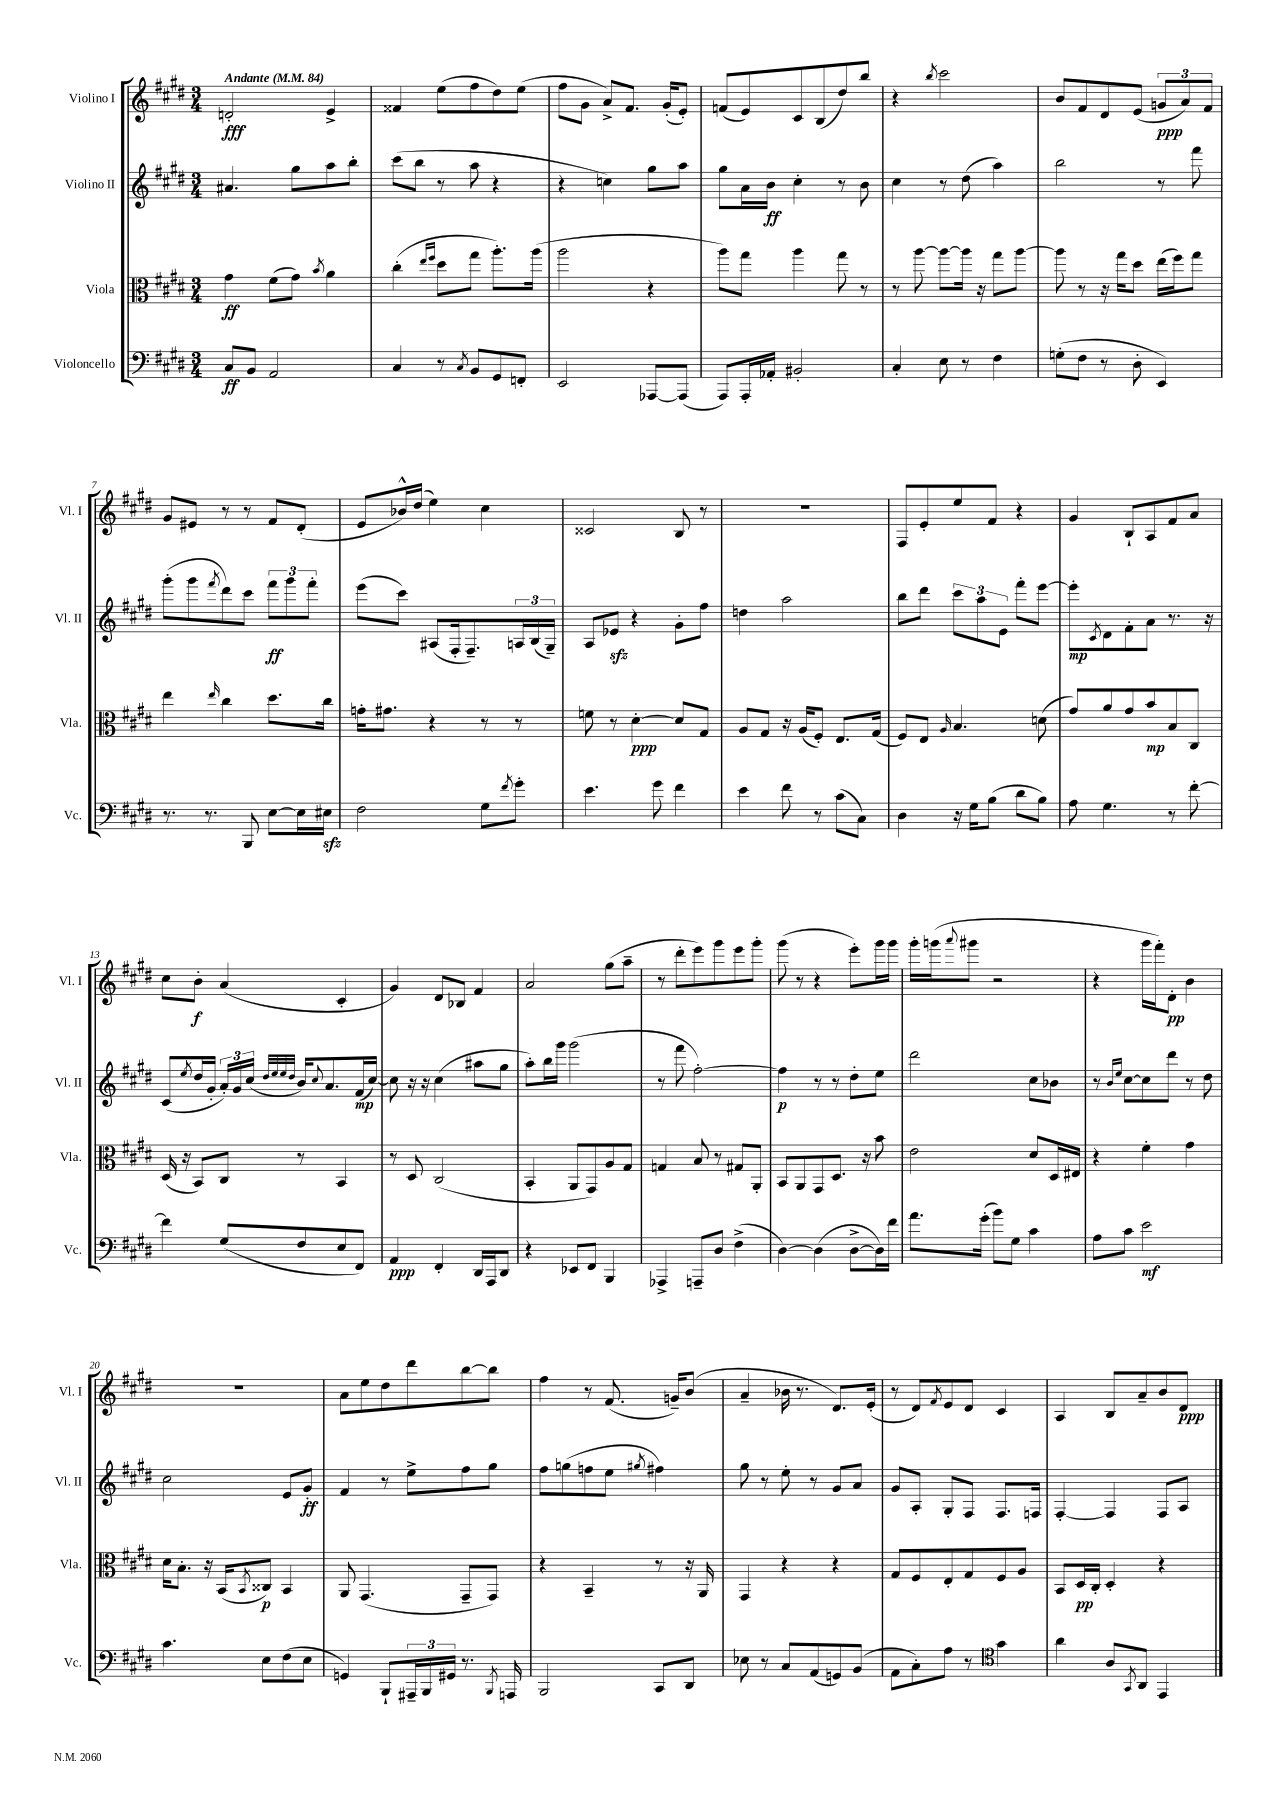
<<
\new StaffGroup <<
\new Staff = "s0" \with { instrumentName = "Violino I" shortInstrumentName = "Vl. I" } {
    \clef treble \key e \major \numericTimeSignature \time 3/4 \tempo "Andante" 4 = 84
    d'2-.\fff e'4-> |
    fisis'4 e''8( fis''8 dis''8) e''8( |
    fis''8 gis'8 a'8->) fis'8. gis'16-.( e'8-.) |
    f'8( e'8) cis'8 b8( dis''8) b''8 |
    r4 \acciaccatura { b''8 } cis'''2 |
    b'8 fis'8 dis'8 e'8( \tuplet 3/2 { g'8\ppp a'8) fis'8 } |
    gis'8 eis'8 r8 r8 fis'8 dis'8-.( |
    e'8 bes'16-^) dis''16( e''4) cis''4 |
    cisis'2 b8 r8 |
    R2. |
    fis8 e'8-. e''8 fis'8 r4 |
    gis'4 b8-! a8 fis'8 a'8 |
    cis''8 b'8-.\f a'4( cis'4-. |
    gis'4) dis'8 bes8 fis'4 |
    a'2 gis''8( a''8-- |
    r8 dis'''8-. e'''8) gis'''8 e'''8 gis'''8-. |
    gis'''8( r8 r4 e'''8-.) gis'''16 gis'''16 |
    gis'''16-. g'''16( \appoggiatura { a'''8 } gis'''8 r2 |
    r4 gis'''16 fis'''16-.) dis'8-.\pp b'4 |
    R2. |
    a'8 e''8 dis''8 dis'''8 b''8~ b''8 |
    fis''4 r8 fis'8.( g'16--) b'8( |
    a'4-- bes'16 r8. dis'8.) e'16-.( |
    r8 dis'8) \acciaccatura { fis'8 } e'8 dis'8 cis'4 |
    a4 b8 a'8-- b'8 dis'8\ppp \bar "|." |
}
\new Staff = "s1" \with { instrumentName = "Violino II" shortInstrumentName = "Vl. II" } {
    \clef treble \key e \major \numericTimeSignature \time 3/4
    ais'4. gis''8 a''8 b''8-. |
    cis'''8( b''8 r8 a''8 r4 |
    r4 c''4) gis''8 a''8 |
    gis''8 a'16 b'16\ff cis''4-. r8 b'8 |
    cis''4 r8 dis''8( a''4) |
    b''2 r8 fis'''8 |
    gis'''8-.( gis'''8 \acciaccatura { fis'''8 } dis'''8) cis'''8 \tuplet 3/2 { fis'''8\ff gis'''8 fis'''8-. } |
    e'''8( cis'''8) ais8( fis16-. fis8.--) \tuplet 3/2 { a16 b16( gis16--) } |
    a8 ees'8\sfz r4 gis'8-. fis''8 |
    d''4 a''2 |
    b''8 dis'''8 \tuplet 3/2 { cis'''8 a''8 e'8 } fis'''8-. e'''8~ |
    e'''8-.\mp \acciaccatura { cis'8 } dis'8 fis'8-. a'8 r8. r16 |
    cis'8( \acciaccatura { e''8 } dis''16 gis'16-. \tuplet 3/2 { a'16-.) gis'16 cis''16( } \grace { dis''32 e''32 e''32 dis''32 } b'16) \appoggiatura { cis''8 } a'8. fis'16\mp( cis''16~) |
    cis''8 r16 r16 cis''4( ais''8 gis''8 |
    a''8-.) b''16 gis'''16 gis'''2( |
    r8 fis'''8 fis''2~-.) |
    fis''4\p r8 r8 dis''8-. e''8 |
    dis'''2 cis''8 bes'8 |
    r8 \grace { b'16 e''16 } cis''8~ cis''8 dis'''8 r8 dis''8 |
    cis''2 e'8 gis'8-.\ff |
    fis'4 r8 e''8-> fis''8 gis''8 |
    fis''8 g''8( f''8 e''8 \acciaccatura { gis''8 } fis''4) |
    gis''8 r8 e''8-. r8 gis'8 a'8 |
    gis'8 a8-. gis8-. fis8 fis8. f16 |
    fis4~-. fis4 fis8 a8 \bar "|." |
}
\new Staff = "s2" \with { instrumentName = "Viola" shortInstrumentName = "Vla." } {
    \clef alto \key e \major \numericTimeSignature \time 3/4
    gis'4\ff fis'8( gis'8) \acciaccatura { b'8 } a'4 |
    cis''4-.( \grace { e''16 fis''16 } dis''8 gis''8 a''8.-.) a''16( |
    a''2 r4 |
    a''8) gis''8 a''4 gis''8 r8 |
    r8 a''8~ a''8~ a''16 r16 gis''8 a''8~ |
    a''8 r8 r16 gis''16 dis''8 e''16( fis''16) gis''8 |
    e''4 \grace { e''16 } cis''4 dis''8. cis''16 |
    g'16-. gis'8. r4 r8 r8 |
    f'8 r8 dis'4~-.\ppp dis'8 gis8 |
    a8 gis8 r16 a16( fis8-.) e8. gis16( |
    fis8) e8 \grace { a16 } b4. d'8( |
    gis'8) a'8 gis'8 b'8\mp b8 cis8 |
    dis16( r16 b,8) cis8 r8 b,4 |
    r8 dis8 cis2( |
    b,4-. a,8 gis,8) a8 gis8 |
    g4 b8 r8 gis8 a,8-. |
    b,8 a,8 gis,8 dis8. r16 b'8 |
    e'2 dis'8 dis16 eis16 |
    r4 fis'4-. gis'4 |
    dis'16 b8.-. r16 b,16( \acciaccatura { b,8 } cisis8\p) b,4 |
    a,8 gis,4.( gis,8-- gis,8) |
    r4 b,4-- r8 r16 a,16 |
    gis,4 r4 r4 |
    gis8 fis8 e8-. gis8 fis8 a8 |
    b,8 dis16\pp cis16-. dis4-. r4 \bar "|." |
}
\new Staff = "s3" \with { instrumentName = "Violoncello" shortInstrumentName = "Vc." } {
    \clef bass \key e \major \numericTimeSignature \time 3/4
    cis8\ff b,8 a,2 |
    cis4 r8 \acciaccatura { cis8 } b,8 gis,8 f,8-. |
    e,2 aes,,8~ aes,,8( |
    a,,8) a,,16-. aes,16-. bis,2-. |
    cis4-. e8 r8 fis4 |
    g8-.( fis8 r8 dis8-. e,4) |
    r8. r8. b,,8 e8~ e16 eis16\sfz |
    fis2 gis8 \acciaccatura { fis'8 } gis'8-. |
    e'4. gis'8 fis'4 |
    e'4 fis'8 r8 cis'8( cis8) |
    dis4 r16 gis16 b8( dis'8 b8) |
    a8 gis4. r8 fis'8~-. |
    fis'4 gis8( fis8 e8 fis,8) |
    a,4\ppp fis,4-. dis,16 a,,16 dis,8 |
    r4 ees,8 fis,8 b,,4 |
    aes,,4-> a,,8-- dis8 fis4->( |
    dis4~) dis4( dis8~-> dis16) fis'16 |
    a'8. gis'16-.( b'8) gis8 cis'4 |
    a8 cis'8 e'2\mf |
    cis'4. e8 fis8( e8 |
    g,4) b,,8-! \tuplet 3/2 { ais,,16-- b,,16 gis,16 } r8. \acciaccatura { b,,8 } a,,16 |
    b,,2 cis,8 dis,8 |
    ees8 r8 cis8 a,8( g,8) b,8( |
    a,8 cis8-.) a8 r8 \clef tenor gis'4 |
    a'4 a8 \acciaccatura { gis,8 } a,8 e,4 \bar "|." |
}
>>
>>
